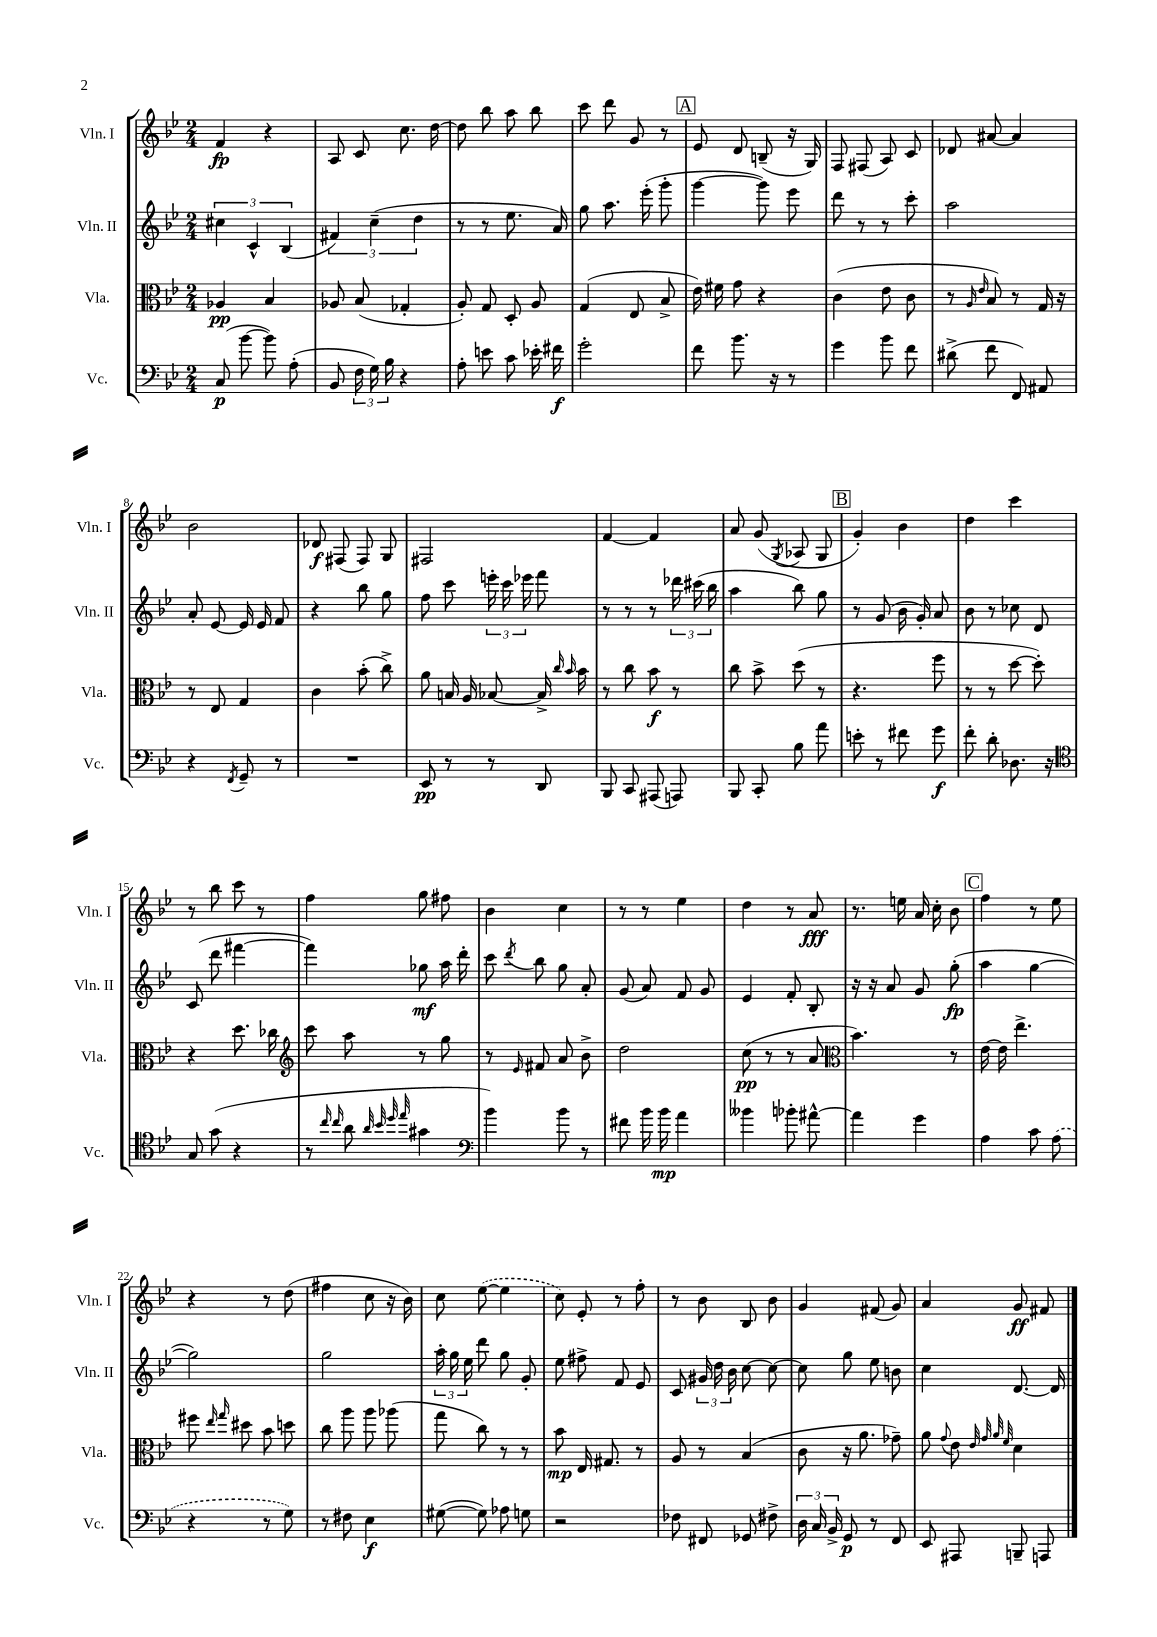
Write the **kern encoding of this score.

**kern	**kern	**kern	**kern
*staff4	*staff3	*staff2	*staff1
*clefF4	*clefC3	*clefG2	*clefG2
*k[b-e-]	*k[b-e-]	*k[b-e-]	*k[b-e-]
*M2/4	*M2/4	*M2/4	*M2/4
(8C	4A-	6cc#	4f
[8b-	.	.	.
.	.	6c^^	.
8b-])	4B-	.	4r
.	.	(6B-	.
(8A'	.	.	.
=	=	=	=
8BB-	8A-	6f#)	8A
24F	(8B-	.	8c
24G)	.	(6cc~	.
24B-	.	.	.
4r	4G-'	.	8.cc
.	.	6dd	.
.	.	.	[16dd
=	=	=	=
8A'	8A')	8r	8dd]
8e	8G	8r	8bb-
8c	8D'	8.ee-	8aa
16e-'	8A	.	8bb-
16f#	.	16a)	.
=	=	=	=
2g'	(4G	8gg	8ccc
.	.	8.aa	8ddd
.	8E-	.	8g
.	.	(16eee-'	.
.	8B-^	8ggg'	8r
=	=	=	=
8f	16e-)	[4ggg	8e-
.	16f#	.	.
8.b-	8g	.	8d
.	4r	8ggg])	(8B~
16r	.	.	.
8r	.	8eee-	16r
.	.	.	16G)
=	=	=	=
4g	(4c	8ddd	8F
.	.	8r	(8F#
8b-	8e-	8r	8A)
8f	8c	8ccc'	8c
=	=	=	=
(8d#^	8r	2aa	8d-
.	16qqA	.	.
.	16qqe-	.	.
8f	8B-)	.	[8a#
8FF)	8r	.	4a#]
8AA#	16G	.	.
.	16r	.	.
=	=	=	=
4r	8r	8a'	2b-
.	8E-	[8e-	.
8qFF	.	.	.
8GG~	4G	16e-]	.
.	.	16e-	.
8r	.	8f	.
=	=	=	=
2r	4c	4r	8d-
.	.	.	(8F#
.	(8b-'	8bb-	8F#)
.	8cc^)	8gg	8G
=	=	=	=
8EE-	8a	8ff	2F#
8r	16B	8ccc	.
.	16A	.	.
8r	[8B-	24eee'	.
.	.	24ccc	.
.	.	24eee-	.
8DD	16B-^]	8fff	.
.	16qqcc	.	.
.	16qqb-	.	.
.	16b-	.	.
=	=	=	=
8BBB-	8r	8r	[4f
8CC	8cc	8r	.
(8AAA#	8b-	8r	4f]
8AAA)	8r	24ddd-	.
.	.	(24ccc#	.
.	.	24bb-	.
=	=	=	=
8BBB-	8cc	4aa	8a
8CC'	8b-^	.	(8g
.	.	.	8qG
8B-	(8dd	8bb-)	8A-
8a	8r	8gg	8G
=	=	=	=
8e'	4.r	8r	4g')
8r	.	(8g	.
8f#	.	16b-	4b-
.	.	16g')	.
8g	8ff	8a	.
=	=	=	=
8f'	8r	8b-	4dd
8d'	8r	8r	.
8.D-	[8dd	8cc-	4ccc
.	8dd'])	8d	.
16r	.	.	.
=	=	=	=
*clefC4	*	*	*
8G	4r	(8c	8r
(8g	.	8ddd	8bb-
4r	8.dd	[4fff#	8ccc
.	.	.	8r
.	16cc-	.	.
=	=	=	=
*	*clefG2	*	*
8r	8ccc	4fff#])	4ff
16qqcc	.	.	.
16qqcc	.	.	.
8a	8aa	.	.
32qqa	.	.	.
32qqb-	.	.	.
32qqdd	.	.	.
32qqee-	.	.	.
4g#	8r	8gg-	8gg
.	8gg	16aa	8ff#
.	.	16ddd'	.
=	=	=	=
*clefF4	*	*	*
4b-)	8r	8ccc	4b-
.	16qqe-	8qddd	.
.	8f#	8bb-	.
8b-	8a	8gg	4cc
8r	8b-^	8a'	.
=	=	=	=
8f#	2dd	(8g	8r
16b-	.	8a)	8r
16b-	.	.	.
4a	.	8f	4ee-
.	.	8g	.
=	=	=	=
4b--	(8cc	4e-	4dd
.	8r	.	.
8b-'	8r	8f'	8r
[8a#^^	8a	8B-'	8a
=	=	=	=
*	*clefC3	*	*
4a#]	4.b-)	16r	8.r
.	.	16r	.
.	.	8a	.
.	.	.	16ee
4g	.	8g	16a
.	.	.	16cc'
.	8r	(8gg'	8b-
=	=	=	=
4A	[16e-	4aa	4ff
.	16e-]	.	.
.	4.ee-^	.	.
8c	.	[4gg	8r
(8A	.	.	8ee-
=	=	=	=
4r	8ff#	2gg])	4r
.	16qqee-	.	.
.	16qqgg	.	.
.	8dd#	.	.
8r	8b-	.	8r
8G)	8dd	.	(8dd
=	=	=	=
8r	8cc	2gg	4ff#
8F#	8aa	.	.
4E-	8aa	.	8cc
.	(8aa-	.	16r
.	.	.	16b-)
=	=	=	=
([8G#	8gg	24aa'	8cc
.	.	24gg	.
.	.	24ee-	.
8G#])	8cc)	8ddd	([8ee-
8A-	8r	8gg	4ee-]
8G	8r	8g'	.
=	=	=	=
2r	8b-	8ee-	8cc)
.	16E-	8ff#^	8e-'
.	8.G#	.	.
.	.	8f	8r
.	8r	8e-	8ff'
=	=	=	=
8F-	8A	8c	8r
8FF#	8r	24g#	8b-
.	.	24dd	.
.	.	24b-	.
8GG-	(4B-	[8cc	8B-
8F#^	.	8cc_	8b-
=	=	=	=
24D	8c	8cc]	4g
24C	.	.	.
24BB-^	.	.	.
8GG	16r	8gg	.
.	8.a	.	.
8r	.	8ee-	(8f#
8FF	8g-~)	8b	8g)
=	=	=	=
8EE-	8a	4cc	4a
.	8qqg	.	.
8AAA#	8e-	.	.
.	32qqe-	.	.
.	32qqg	.	.
.	32qqa	.	.
.	32qqf	.	.
8BBB~	4d	[8.d	8g
8AAA	.	.	8f#
.	.	16d]	.
==	==	==	==
*-	*-	*-	*-
